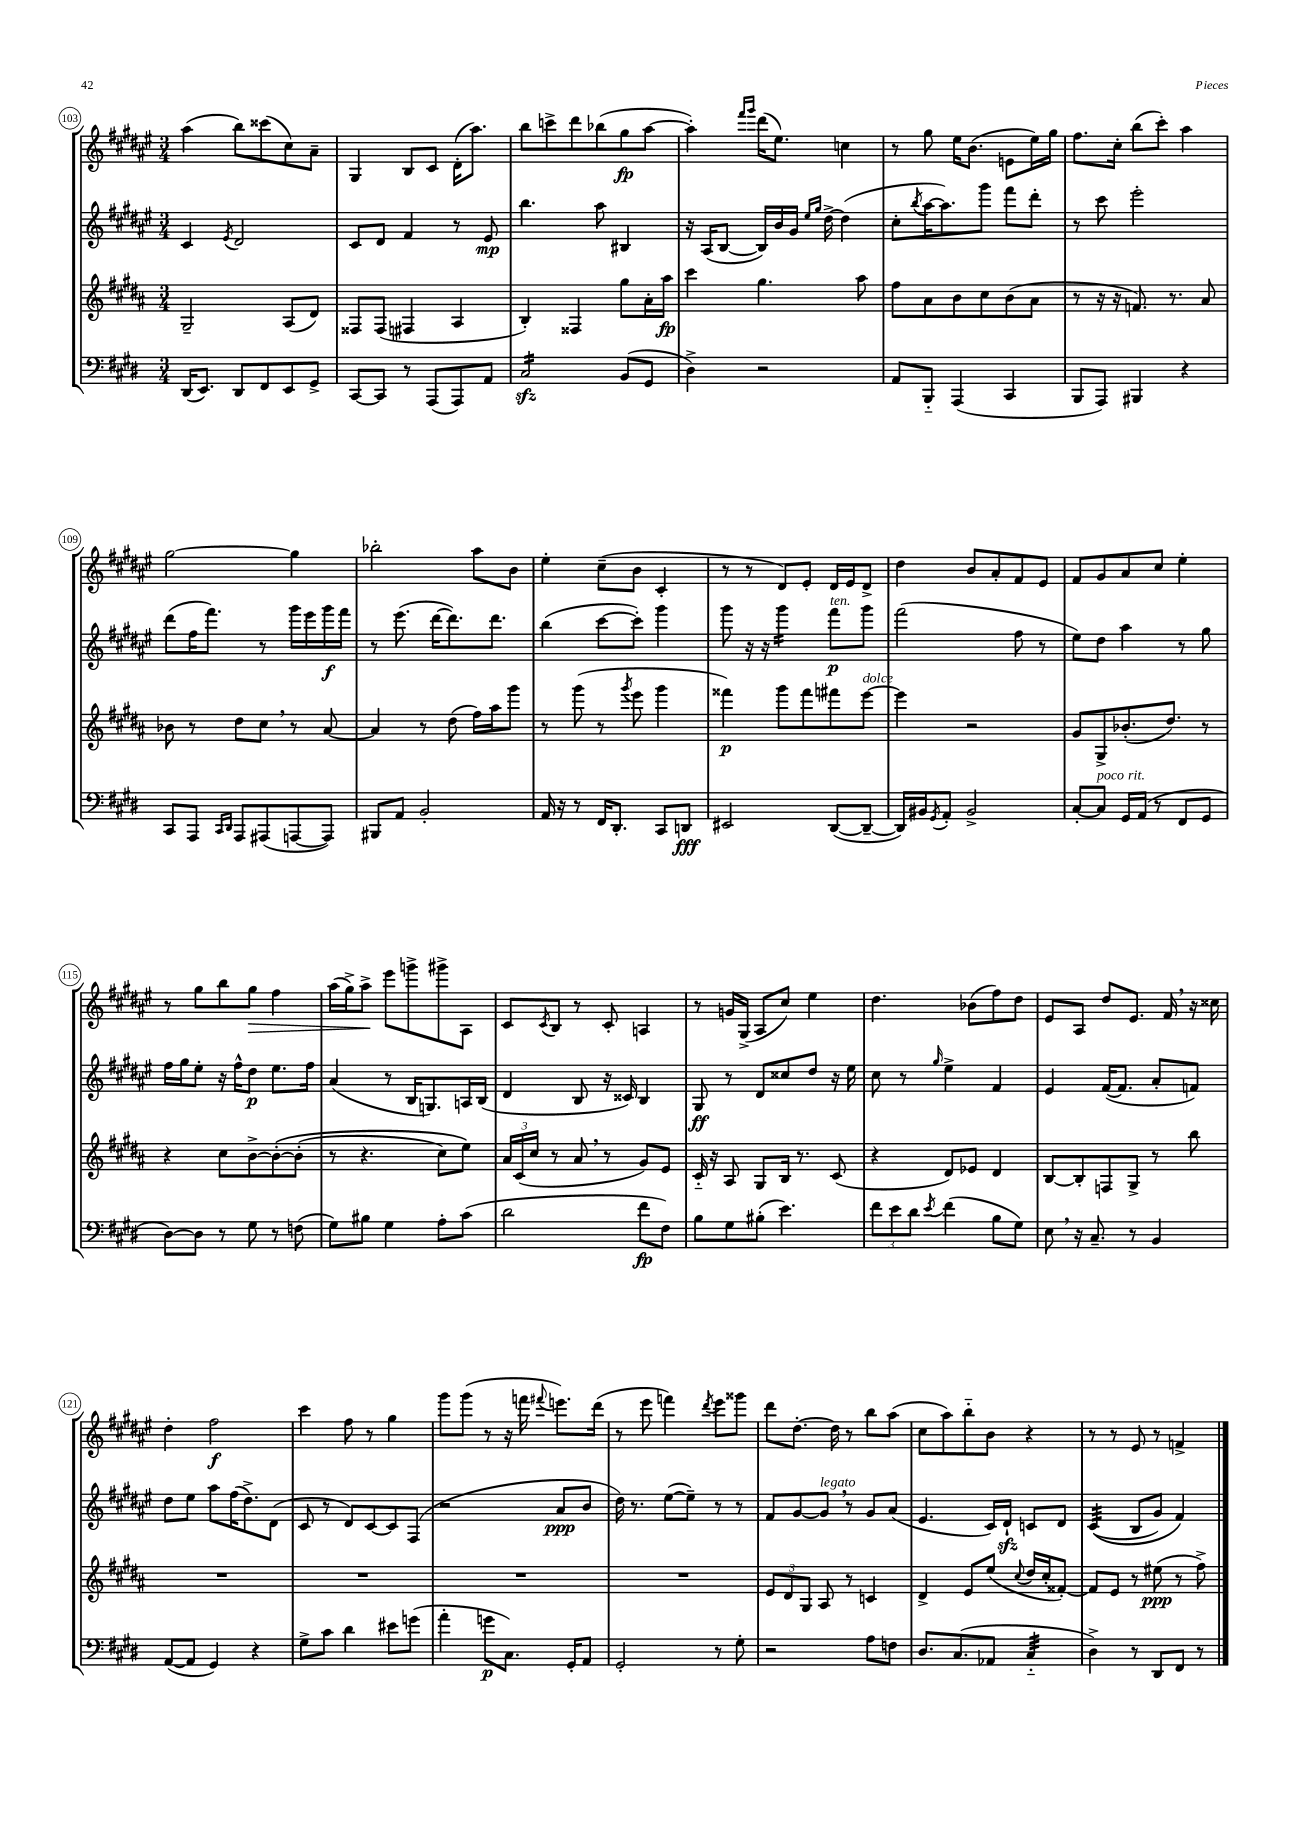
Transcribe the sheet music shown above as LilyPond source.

<<
\new StaffGroup <<
\new Staff = "s0" {
    \clef treble \key fis \major \numericTimeSignature \time 3/4
    ais''4( b''8) cisis'''8( cis''8) ais'8-- |
    gis4 b8 cis'8 dis'16-.( ais''8.) |
    b''8 c'''8-> dis'''8 bes''8( gis''8\fp ais''8~ |
    ais''4-.) \grace { fis'''16 gis'''16 } dis'''16( eis''8.) c''4 |
    r8 gis''8 eis''16 b'8.( e'8 eis''16) gis''16 |
    fis''8. cis''16-. b''8( cis'''8-.) ais''4 |
    gis''2~ gis''4 |
    bes''2-. ais''8 b'8 |
    eis''4-. cis''8--( b'8 cis'4-. |
    r8 r8 dis'8) eis'8-. dis'16 eis'16 dis'8-> |
    dis''4 b'8 ais'8-. fis'8 eis'8 |
    fis'8 gis'8 ais'8 cis''8 eis''4-. |
    r8 gis''8 b''8 gis''8\> fis''4 |
    ais''16( gis''16->) ais''8->\! eis'''8 g'''8-> gis'''8-> ais8 |
    cis'8 \acciaccatura { cis'8 } b8 r8 cis'8-. a4 |
    r8 g'16 gis16->( ais8 cis''8) eis''4 |
    dis''4. bes'8( fis''8) dis''8 |
    eis'8 ais8 dis''8 eis'8. fis'16 \breathe r16 cisis''16 |
    dis''4-. fis''2\f |
    cis'''4 fis''8 r8 gis''4 |
    gis'''8 gis'''8( r8 r16 f'''16 \appoggiatura { fis'''8 } e'''8.) dis'''16( |
    r8 eis'''8 f'''4) \acciaccatura { dis'''8 } eis'''8 gisis'''8 |
    dis'''8 dis''8.~-. dis''16 r8 b''8 ais''8( |
    cis''8 ais''8) b''8-_ b'8 r4 |
    r8 r8 eis'8 r8 f'4-> \bar "|." |
}
\new Staff = "s1" {
    \clef treble \key fis \major \numericTimeSignature \time 3/4
    cis'4 \acciaccatura { eis'8 } dis'2 |
    cis'8 dis'8 fis'4 r8 eis'8\mp |
    b''4. ais''8 bis4 |
    r16 ais16( b8~ b16) b'16 gis'16 \grace { eis''16 gis''16 } dis''16~-> dis''4( |
    cis''8-. \acciaccatura { b''8 } ais''16~ ais''8.) gis'''8 fis'''8 dis'''8-. |
    r8 cis'''8 eis'''2-. |
    dis'''8( fis''16 fis'''8.) r8 gis'''16 eis'''16 gis'''16\f fis'''16 |
    r8 eis'''8.( dis'''16~ dis'''8.) dis'''8. |
    b''4( cis'''8~ cis'''8-.) gis'''4 |
    gis'''8 r16 r16 gis'''4:16 fis'''8\p^\markup { \italic "ten." } gis'''8 |
    fis'''2( fis''8 r8 |
    eis''8) dis''8 ais''4 r8 gis''8 |
    fis''16 gis''16 eis''8-. r16 fis''16-^ dis''8\p eis''8. fis''16 |
    ais'4( r8 b16 g8.) a16 b16( |
    dis'4 b8 r16 cisis'16) b4 |
    gis8\ff r8 dis'8 cisis''8 dis''8 r16 eis''16 |
    cis''8 r8 \grace { gis''16 } eis''4-> fis'4 |
    eis'4 fis'16~( fis'8. ais'8-. f'8) |
    dis''8 eis''8 ais''8 fis''16( dis''8.->) dis'8( |
    cis'8 r8 dis'8) cis'8~ cis'8 fis8( |
    r2 ais'8\ppp b'8 |
    dis''16) r8. eis''8~( eis''8--) r8 r8 |
    fis'8 gis'8~ gis'8^\markup { \italic "legato" } \breathe r8 gis'8 ais'8( |
    eis'4. cis'16) dis'16-!\sfz c'8 dis'8 |
    cis'4:32(\( b8 gis'8) fis'4\) \bar "|." |
}
\new Staff = "s2" {
    \clef treble \key b \major \numericTimeSignature \time 3/4
    gis2-- ais8( dis'8) |
    fisis8 fisis8( fis4 ais4 |
    b4-.) fisis4 gis''8 ais'16-. ais''16\fp |
    cis'''4 gis''4. ais''8 |
    fis''8 ais'8 b'8 cis''8 b'8( ais'8 |
    r8 r16 r16 f'8.) r8. ais'8 |
    bes'8 r8 dis''8 cis''8 \breathe r8 ais'8~ |
    ais'4 r8 dis''8( fis''16) ais''16 gis'''8 |
    r8 gis'''8( r8 \acciaccatura { gis'''8 } e'''8 gis'''4 |
    fisis'''4\p) gis'''8 fisis'''8 fis'''8 e'''8~^\markup { \italic "dolce" } |
    e'''4 r2 |
    gis'8 gis8-> bes'8.-.( dis''8.) r8 |
    r4 cis''8 b'8~-> b'8~-.\( b'8-.( |
    r8 r4. cis''8) e''8\) |
    \tuplet 3/2 { ais'16 cis'16( cis''16 } r8 ais'8 \breathe r8 gis'8) e'8 |
    cis'16-_ r16 ais8 gis8 b16 r8. cis'8( |
    r4 dis'8) ees'8 dis'4 |
    b8~ b8-. f8 gis8-> r8 b''8 |
    R2. |
    R2. |
    R2. |
    R2. |
    \tuplet 3/2 { e'8 dis'8 gis8 } ais8 r8 c'4 |
    dis'4-> e'8 e''8( \appoggiatura { cis''8 } dis''16 cis''16-. fisis'8~-.) |
    fisis'8 e'8 r8 eis''8\ppp( r8 fis''8->) \bar "|." |
}
\new Staff = "s3" {
    \clef bass \key e \major \numericTimeSignature \time 3/4
    dis,16( e,8.) dis,8 fis,8 e,8 gis,8-> |
    cis,8~ cis,8 r8 a,,8( a,,8) a,8 |
    cis2:16\sfz b,8( gis,8 |
    dis4->) r2 |
    a,8 b,,8-_ a,,4( cis,4 |
    b,,8 a,,8) bis,,4 r4 |
    cis,8 a,,8 \grace { cis,16 dis,16 } a,,8 ais,,8( a,,8~ a,,8) |
    bis,,8 a,8 b,2-. |
    a,16 r16 r8 fis,16 dis,8.-. cis,8 d,8\fff |
    eis,2 dis,8~( dis,8~-- |
    dis,16) bis,16 \acciaccatura { gis,8 } a,8-. bis,2-> |
    cis8~-. cis8^\markup { \italic "poco rit." } gis,16 a,16( r8 fis,8 gis,8 |
    dis8~) dis8 r8 gis8 r8 f8( |
    gis8) bis8 gis4 a8-. cis'8( |
    dis'2 fis'8\fp fis8) |
    b8 gis8 bis8-.( e'4.) |
    \tuplet 3/2 { fis'8 e'8 dis'8 } \acciaccatura { e'8 } fis'4( b8 gis8) |
    e8 \breathe r16 cis8.-- r8 b,4 |
    a,8~( a,8 gis,4) r4 |
    gis8-> cis'8 dis'4 eis'8 g'8( |
    a'4-. g'8\p cis8.) gis,16-. a,8 |
    gis,2-. r8 gis8-. |
    r2 a8 f8 |
    dis8. cis8.( aes,8 cis4:32-_ |
    dis4->) r8 dis,8 fis,8 r8 \bar "|." |
}
>>
>>
\layout { \context { \Score currentBarNumber = #103 \override BarNumber.stencil = #(make-stencil-circler 0.1 0.3 ly:text-interface::print) } }
